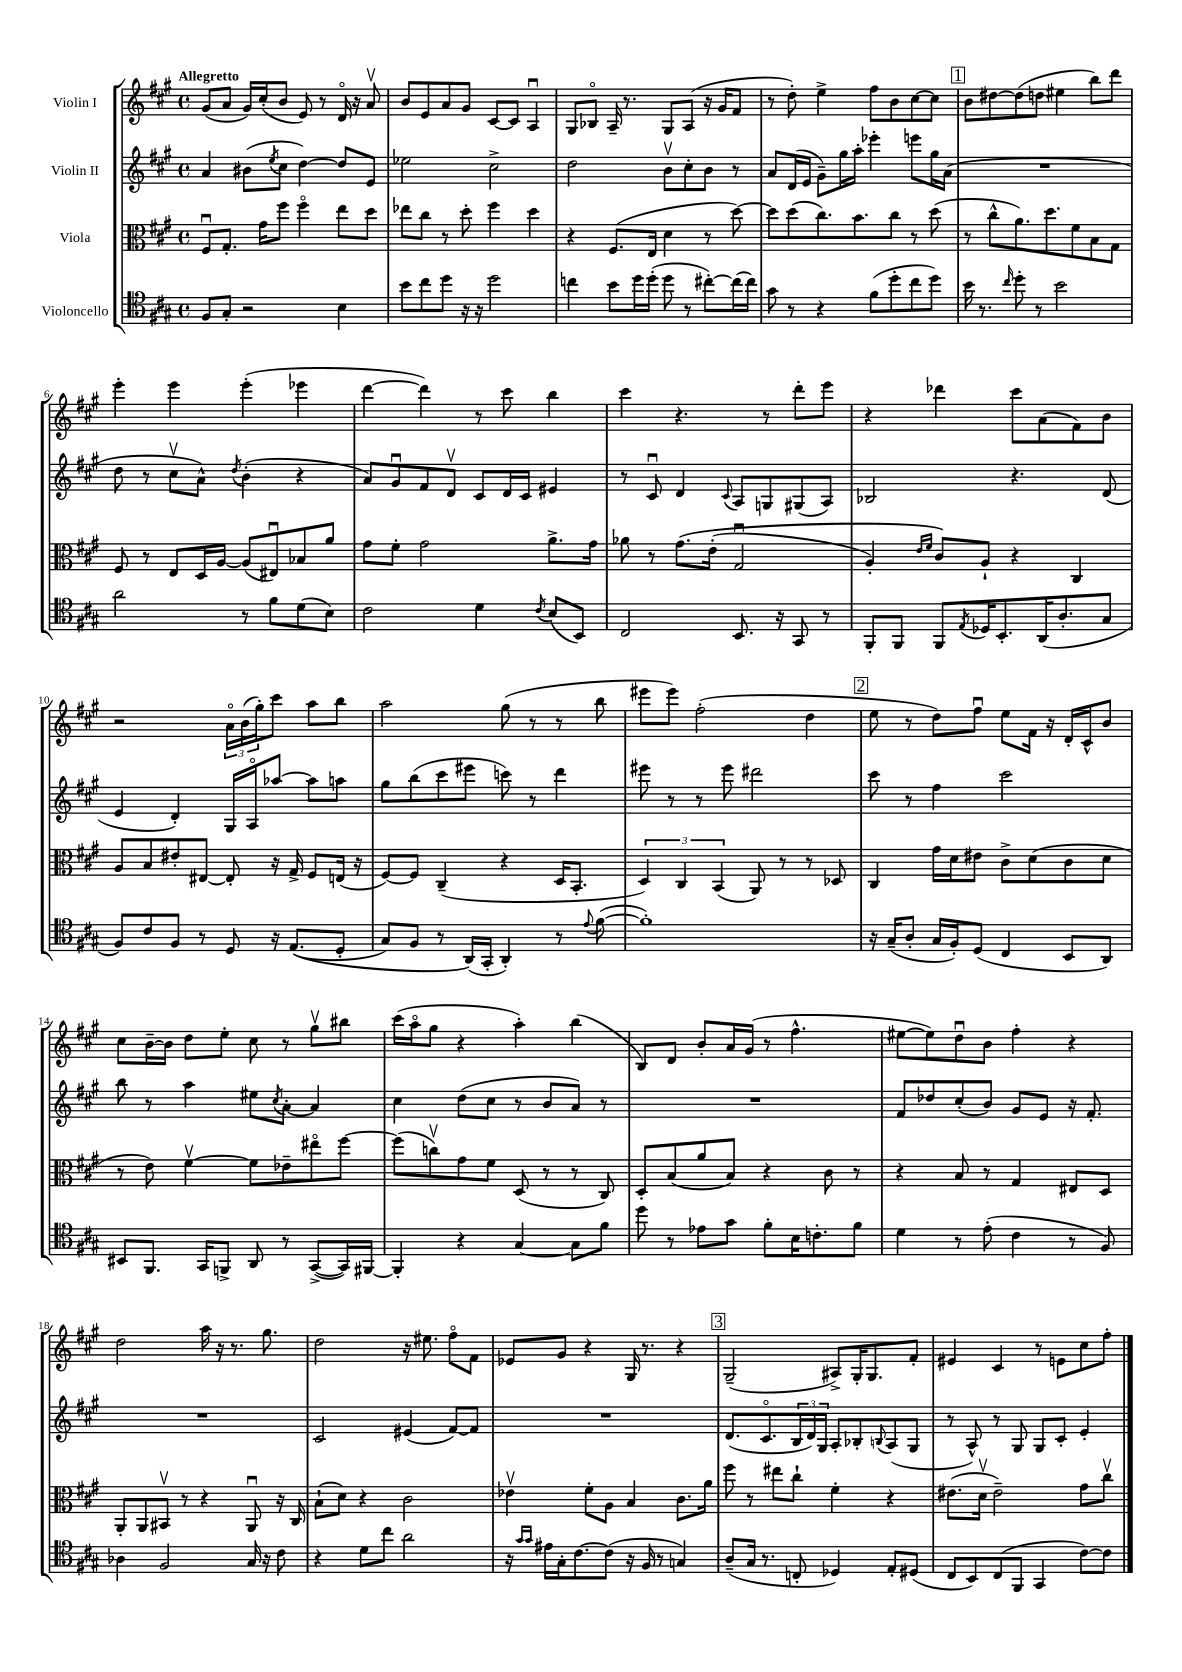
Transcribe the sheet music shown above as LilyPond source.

<<
\new StaffGroup <<
\new Staff = "s0" \with { instrumentName = "Violin I" } {
    \clef treble \key a \major \defaultTimeSignature \time 4/4 \tempo "Allegretto"
    gis'8( a'8 gis'16) cis''16-.( b'8 e'8) r8 d'16\flageolet r16 a'8\upbow |
    b'8 e'8 a'8 gis'8 cis'8~ cis'8 a4\downbow |
    gis8 bes8\flageolet a16-- r8. gis8 a8( r16 gis'16 fis'8 |
    r8 d''8-.) e''4-> fis''8 b'8 cis''8~ cis''8 |
    \mark \markup { \box "1" } b'8 dis''8~ dis''8( d''8 eis''4 b''8) d'''8 |
    e'''4-. e'''4 e'''4-.( ees'''4 |
    d'''4~ d'''4) r8 cis'''8 b''4 |
    cis'''4 r4. r8 d'''8-. e'''8 |
    r4 des'''4 cis'''8 a'8( fis'8) b'8 |
    r2 \tuplet 3/2 { a'16\flageolet b'16( gis''16-.) } cis'''8 a''8 b''8 |
    a''2 gis''8( r8 r8 b''8 |
    eis'''8 eis'''8) fis''2-.( d''4 |
    \mark \markup { \box "2" } e''8 r8 d''8) fis''8\downbow e''8 fis'16 r16 d'16-. cis'16-^ b'8 |
    cis''8 b'16~-- b'16 d''8 e''8-. cis''8 r8 gis''8\upbow bis''8 |
    cis'''16( a''16\flageolet gis''8 r4 a''4-.) b''4( |
    b8) d'8 b'8-. a'16 gis'16( r8 fis''4.-^ |
    eis''8~ eis''8) d''8\downbow b'8 fis''4-. r4 |
    d''2 a''16 r16 r8. gis''8. |
    d''2 r16 eis''8. fis''8\flageolet fis'8 |
    ees'8 gis'8 r4 gis16 r8. r4 |
    \mark \markup { \box "3" } gis2--( ais8->) gis16-. gis8. fis'8-. |
    eis'4 cis'4 r8 e'8 cis''8 fis''8-. \bar "|." |
}
\new Staff = "s1" \with { instrumentName = "Violin II" } {
    \clef treble \key a \major \defaultTimeSignature \time 4/4
    a'4 bis'8( \acciaccatura { e''8 } cis''8 d''4~) d''8 e'8 |
    ees''2 cis''2-> |
    d''2 b'8\upbow cis''8-. b'8 r8 |
    a'8 d'16( e'16 gis'8--) gis''16 a''16-. ees'''4-. e'''8 gis''16 a'16( |
    \mark \markup { \box "1" } R1 |
    d''8 r8 cis''8\upbow a'8-^) \acciaccatura { d''8 } b'4-.( r4 |
    a'8) gis'8\downbow fis'8 d'8\upbow cis'8 d'16 cis'16 eis'4 |
    r8 cis'8\downbow d'4 \appoggiatura { cis'8 } a8 g8 gis8( a8) |
    bes2 r4. d'8( |
    e'4 d'4-.) gis16 a16\flageolet aes''8~ aes''8 a''8 |
    gis''8 b''8( cis'''8 eis'''8 c'''8) r8 d'''4 |
    eis'''8 r8 r8 eis'''8 dis'''2 |
    \mark \markup { \box "2" } cis'''8 r8 fis''4 cis'''2 |
    b''8 r8 a''4 eis''8 \acciaccatura { cis''8 } a'8~-. a'4 |
    cis''4 d''8( cis''8 r8 b'8 a'8) r8 |
    R1 |
    fis'8 des''8 cis''8-.( b'8) gis'8 e'8 r16 fis'8.-. |
    R1 |
    cis'2 eis'4( fis'8~) fis'8 |
    R1 |
    \mark \markup { \box "3" } d'8.( cis'8.\flageolet \tuplet 3/2 { b16 d'16) gis16 } a8-. bes8-. \appoggiatura { b8 } a8( gis8 |
    r8 a8-^) r8 gis8 gis8 cis'8-. e'4-. \bar "|." |
}
\new Staff = "s2" \with { instrumentName = "Viola" } {
    \clef alto \key a \major \defaultTimeSignature \time 4/4
    fis8\downbow gis8.-. gis'16 fis''8 fis''4\flageolet e''8 d''8 |
    ees''8 cis''8 r8 d''8-. fis''4 d''4 |
    r4 fis8.( e16 d'4 r8 d''8~) |
    d''8 d''8( cis''8.) b'8. cis''8 r8 d''8( |
    \mark \markup { \box "1" } r8 cis''8-^ a'8.) d''8. fis'8 b8 gis8 |
    fis8 r8 e8 d16 a16~ a8( eis8\downbow) bes8 a'8 |
    gis'8 fis'8-. gis'2 a'8.-> gis'16 |
    aes'8 r8 gis'8.\( e'16-.( gis2\downbow |
    a4-.) \grace { e'16 fis'16 } cis'8\) a8-! r4 cis4 |
    a8 b8 eis'8-. eis8~ eis8-. r16 gis16-> fis8 e16( r16 |
    fis8~) fis8 cis4--( r4 d16 b,8.-. |
    \tuplet 3/2 { d4) cis4 b,4( } a,8) r8 r8 des8 |
    \mark \markup { \box "2" } cis4 gis'16 d'16 eis'8 cis'8-> d'8( cis'8 d'8 |
    r8 e'8) fis'4~\upbow fis'8 ees'8-- eis''8\flageolet fis''8~ |
    fis''8( c''8\upbow) gis'8 fis'8 d8( r8 r8 cis8) |
    d8-. b8( a'8 b8) r4 cis'8 r8 |
    r4 b8 r8 gis4 eis8 d8 |
    a,8-. a,8 bis,8\upbow r8 r4 a,8\downbow r16 cis16 |
    b8-!( d'8) r4 cis'2 |
    ees'4\upbow fis'8-. a8 b4 cis'8. a'16 |
    \mark \markup { \box "3" } fis''8 r8 eis''8 cis''8-! fis'4-. r4 |
    eis'8.( d'16\upbow eis'2--) gis'8 cis''8\upbow \bar "|." |
}
\new Staff = "s3" \with { instrumentName = "Violoncello" } {
    \clef tenor \key a \major \defaultTimeSignature \time 4/4
    fis8 gis8-. r2 b4 |
    b'8 cis''8 d''8 r16 r16 d''2 |
    c''4 b'8 d''16 d''16-.( d''8 r8 cis''8~-.) cis''16( cis''16) |
    gis'8 r8 r4 fis'8( d''8-. cis''8 d''8) |
    \mark \markup { \box "1" } b'16 r8. \grace { cis''16 } d''8-. r8 b'2 |
    a'2 r8 fis'8 d'8( b8) |
    cis'2 d'4 \acciaccatura { cis'8 } b8( b,8) |
    cis2 b,8. r16 gis,8 r8 |
    fis,8-. fis,8 fis,8 \acciaccatura { e8 } des16 b,8.-. a,16( a8.-. gis8 |
    fis8) cis'8 fis8 r8 d8 r16 e8.(\( d8-. |
    gis8) fis8 r8 a,16(\) gis,16-. a,4-.) r8 \appoggiatura { e'8 } fis'8~( |
    fis'1-.) |
    \mark \markup { \box "2" } r16 gis16--( a8-. gis16 fis16-.) d8( cis4 b,8 a,8) |
    bis,8 fis,8. gis,16 f,8-> a,8 r8 gis,8~->( gis,16) fis,16~ |
    fis,4-. r4 gis4~ gis8 fis'8 |
    d''8 r8 ees'8 gis'8 fis'8-. b16 c'8.-. fis'8 |
    d'4 r8 e'8-.( cis'4 r8 fis8) |
    aes4 fis2 gis16 r16 cis'8 |
    r4 d'8 cis''8 a'2 |
    r16 \grace { gis'16 gis'16 } eis'16 gis16-. cis'8.~ cis'8( r16 fis16 r8 g4) |
    \mark \markup { \box "3" } a8--( gis16 r8. c8-. des4) e8-. dis8( |
    cis8 b,8) cis8( fis,8 gis,4 cis'8~) cis'8 \bar "|." |
}
>>
>>
